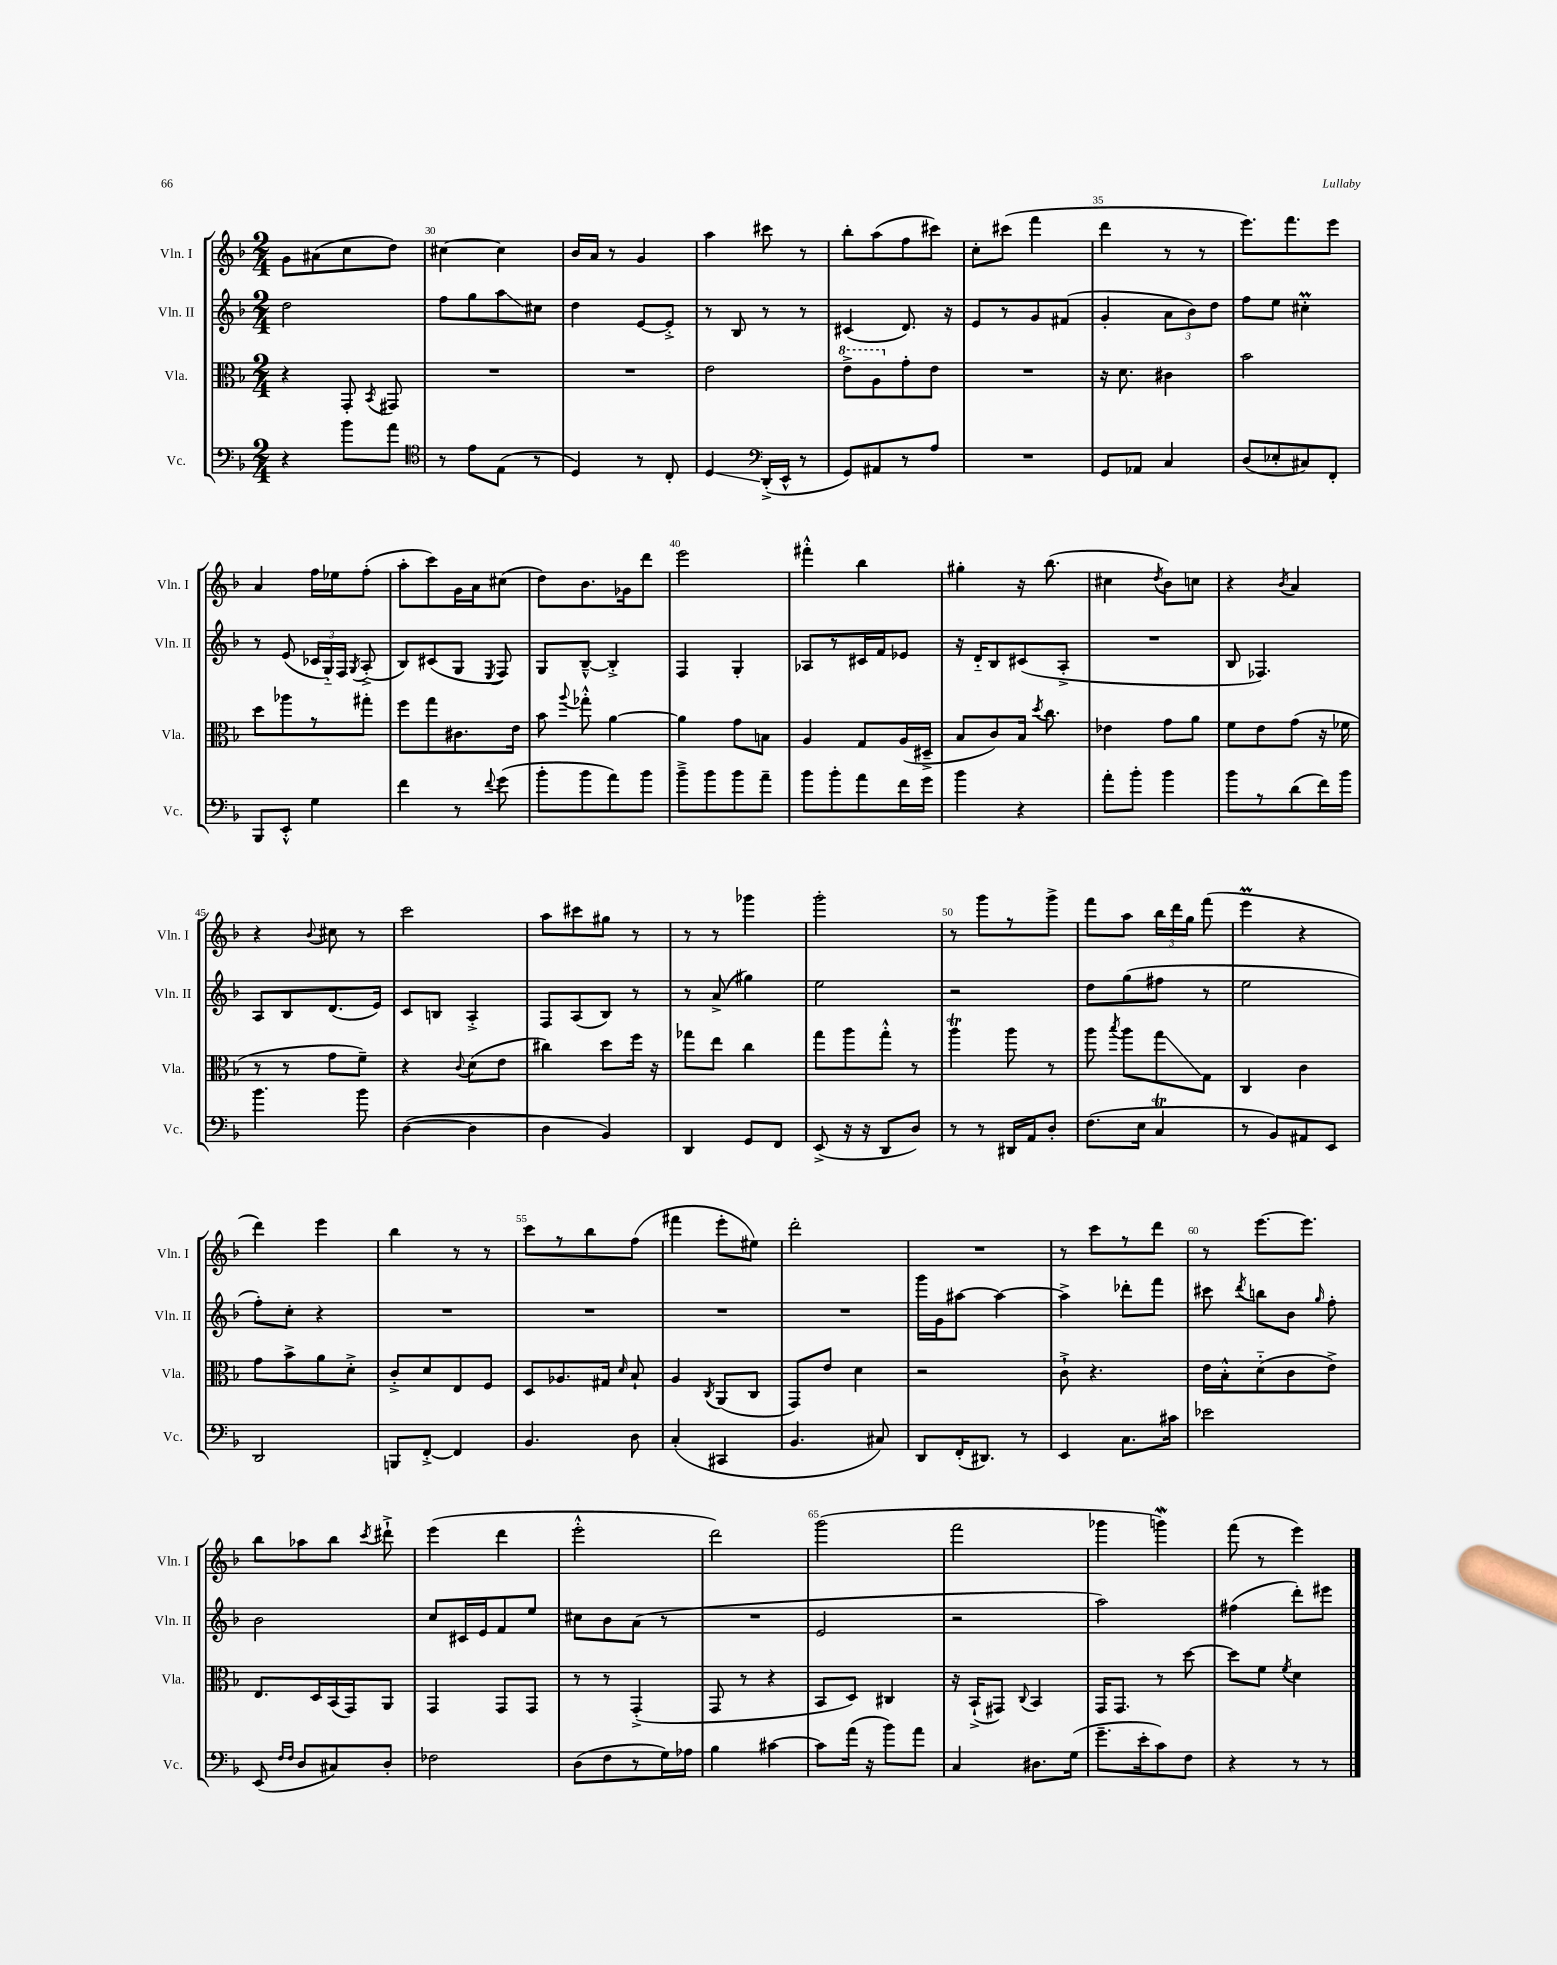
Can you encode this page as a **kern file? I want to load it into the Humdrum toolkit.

**kern	**kern	**kern	**kern
*staff4	*staff3	*staff2	*staff1
*clefF4	*clefC3	*clefG2	*clefG2
*k[b-]	*k[b-]	*k[b-]	*k[b-]
*M2/4	*M2/4	*M2/4	*M2/4
4r	4r	2dd	8g
.	.	.	(8a#
8b-	8GG'	.	8cc
.	8qBB-	.	.
8a	8GG#	.	8dd)
=	=	=	=
*clefC4	*	*	*
8r	2r	8ff	[4cc#
8e	.	8gg	.
(8E	.	8aa	4cc#]
8r	.	8cc#	.
=	=	=	=
4D)	2r	4dd	16b-
.	.	.	16a
.	.	.	8r
8r	.	[8e	4g
8C'	.	8e'^]	.
=	=	=	=
4D	2e	8r	4aa
.	.	8B-	.
*clefF4	*	*	*
(16DD'^	.	8r	8ccc#
16EE^^	.	.	.
8r	.	8r	8r
=	=	=	=
8GG)	8ee^	(4c#	8bb-'
8AA#	8a	.	(8aa
8r	8g'	8.d)	8ff
8A	8e	.	8ccc#)
.	.	16r	.
=	=	=	=
2r	2r	8e	8cc'
.	.	8r	(8ccc#
.	.	8g	4fff
.	.	(8f#	.
=	=	=	=
8GG	16r	4g'	4ddd
.	8.d	.	.
8AA-	.	.	.
4C	4c#	12a	8r
.	.	12b-)	.
.	.	.	8r
.	.	12dd	.
=	=	=	=
(8D	2b-	8ff	8.eee)
8E-'	.	8ee	.
.	.	.	8.fff
8C#)	.	4cc#'	.
8FF'	.	.	8eee
=	=	=	=
8BBB-	8dd	8r	4a
8EE'^^	8aa-	(8e	.
4G	8r	24c-	16ff
.	.	24G'~)	.
.	.	.	16ee-
.	.	24F	.
.	.	8qG	.
.	8gg#'	(8A'^	(8ff'
=	=	=	=
4f	8ff	8B-)	8aa'
.	8gg	(8c#	8ccc)
8r	8.c#	8G	16g
.	.	.	16a
8qqf	.	8qE	.
(8g	.	8F)	(8cc#
.	16e	.	.
=	=	=	=
8b-'	8b-	8G	8dd)
.	8qqaa	.	.
8b-	8gg-'^^	[8B-~^^	8.b-
8a)	[4a	4B-'^]	.
.	.	.	16g-
8b-	.	.	8ddd
=	=	=	=
8b-~^	4a]	4F	2eee
8b-	.	.	.
8b-	8g	4G'	.
8a~	8B	.	.
=	=	=	=
8b-	4A	8A-	4fff#'^^
8b-'	.	8r	.
8a	8G	16c#	4bb-
.	.	16f	.
16f	(16A	8e-	.
16g	16D#~^	.	.
=	=	=	=
4b-	8B-	16r	4gg#'
.	.	16d'~	.
.	8c)	8B-	.
4r	16B-	(8c#	16r
.	8qdd	.	.
.	8.cc	.	(8.bb-
.	.	8A'^	.
=	=	=	=
8a'	4e-	2r	4cc#
8b-'	.	.	.
.	.	.	8qdd
4b-	8g	.	8b-)
.	8a	.	8cc
=	=	=	=
8b-	8f	8B-	4r
8r	8e	4.F-)	.
.	.	.	8qb-
(8d	(8g	.	4a
16f)	16r	.	.
16b-	16f-	.	.
=	=	=	=
4.b-	8r	8A	4r
.	8r	8B-	.
.	.	.	8qqb-
.	8g	(8.d	8cc#
8b-	8f~)	.	8r
.	.	16e)	.
=	=	=	=
([4D	4r	8c	2ccc
.	.	8B	.
.	8qqc	.	.
4D]	(8d	4A'^	.
.	8e	.	.
=	=	=	=
4D	4cc#)	8F	8aa
.	.	(8A	8ccc#
4BB-)	8dd	8B-)	8gg#
.	16ff	8r	8r
.	16r	.	.
=	=	=	=
4DD	8gg-	8r	8r
.	8ee	(8a^	8r
8GG	4cc	4gg#)	4ggg-
8FF	.	.	.
=	=	=	=
(8EE^	8gg	2ee	2ggg'
16r	8aa	.	.
16r	.	.	.
8DD	8gg'^^	.	.
8D)	8r	.	.
=	=	=	=
8r	4aa	2r	8r
8r	.	.	8ggg
16DD#	8aa	.	8r
16AA	.	.	.
8D'	8r	.	8ggg^
=	=	=	=
(8.F	8aa	8dd	8fff
.	8qbb-	.	.
.	8aa	(8gg	8aa
16E	.	.	.
4C	8gg	8ff#	24bb-
.	.	.	24ddd
.	.	.	24gg
.	8G	8r	(8fff
=	=	=	=
8r	4C	2ee	4eee
8BB-)	.	.	.
8AA#	4c	.	4r
8EE	.	.	.
=	=	=	=
2DD	8g	8ff')	4ddd)
.	8b-^	8cc'	.
.	8a	4r	4eee
.	8d'^	.	.
=	=	=	=
8BBB	8c'^	2r	4bb-
[8FF'^	8d	.	.
4FF]	8E	.	8r
.	8F	.	8r
=	=	=	=
4.BB-	8D	2r	8ccc
.	8.A-	.	8r
.	.	.	8bb-
.	16G#	.	.
.	16qqd	.	.
8D	8B-`	.	(8ff
=	=	=	=
(4C'	4A	2r	4fff#
.	8qC	.	.
4CC#	(8AA	.	8eee'
.	8C	.	8ee#)
=	=	=	=
4.BB-	8GG)	2r	2ddd'
.	8e	.	.
.	4d	.	.
8C#)	.	.	.
=	=	=	=
8DD	2r	16ggg	2r
.	.	16g	.
(16FF'	.	[8aa#	.
8.DD#)	.	.	.
.	.	4aa#_	.
8r	.	.	.
=	=	=	=
4EE	8c`^	4aa#^]	8r
.	4.r	.	8ccc
8.C	.	8ddd-'	8r
.	.	8fff	8ddd
16c#	.	.	.
=	=	=	=
2e-	16e	8ccc#	8r
.	16B-'^^	.	.
.	.	8qddd	.
.	(8d'~	8bb	[8.eee
.	8c	8b-	.
.	.	.	8.eee]
.	.	16qqgg	.
.	8e^)	8ff'	.
=	=	=	=
(8EE	8.E	2b-	8bb-
16qqF	.	.	.
16qqF	.	.	.
8D	.	.	8aa-
.	16D	.	.
8C#)	(16BB-	.	8bb-
.	16GG)	.	.
.	.	.	8qccc
8D'	8AA	.	8ddd#`^
=	=	=	=
2F-	4GG	8cc	(4eee
.	.	16c#	.
.	.	16e	.
.	8GG	8f	4ddd
.	8GG	8ee	.
=	=	=	=
(8D	8r	8cc#	2eee'^^
8F	8r	8b-	.
8r	(4GG'^	(8a	.
16G)	.	8r	.
16A-	.	.	.
=	=	=	=
4B-	8GG	2r	2ddd)
.	8r	.	.
[4c#	4r	.	.
=	=	=	=
8c#]	8BB-	2e	(2ggg
(16a	8D)	.	.
16r	.	.	.
8b-)	4C#	.	.
8a	.	.	.
=	=	=	=
4C	16r	2r	2fff
.	(16BB-`^	.	.
.	8GG#)	.	.
.	8qqC	.	.
8.D#	4BB-	.	.
(16G	.	.	.
=	=	=	=
8.g~	16GG	2aa)	4ggg-
.	8.GG	.	.
16e'	.	.	.
8c)	8r	.	4ggg)
8F	[8dd	.	.
=	=	=	=
4r	8dd]	(4ff#	(8fff
.	8f	.	8r
.	8qf	.	.
8r	4d	8ddd')	4eee)
8r	.	8eee#	.
==	==	==	==
*-	*-	*-	*-
